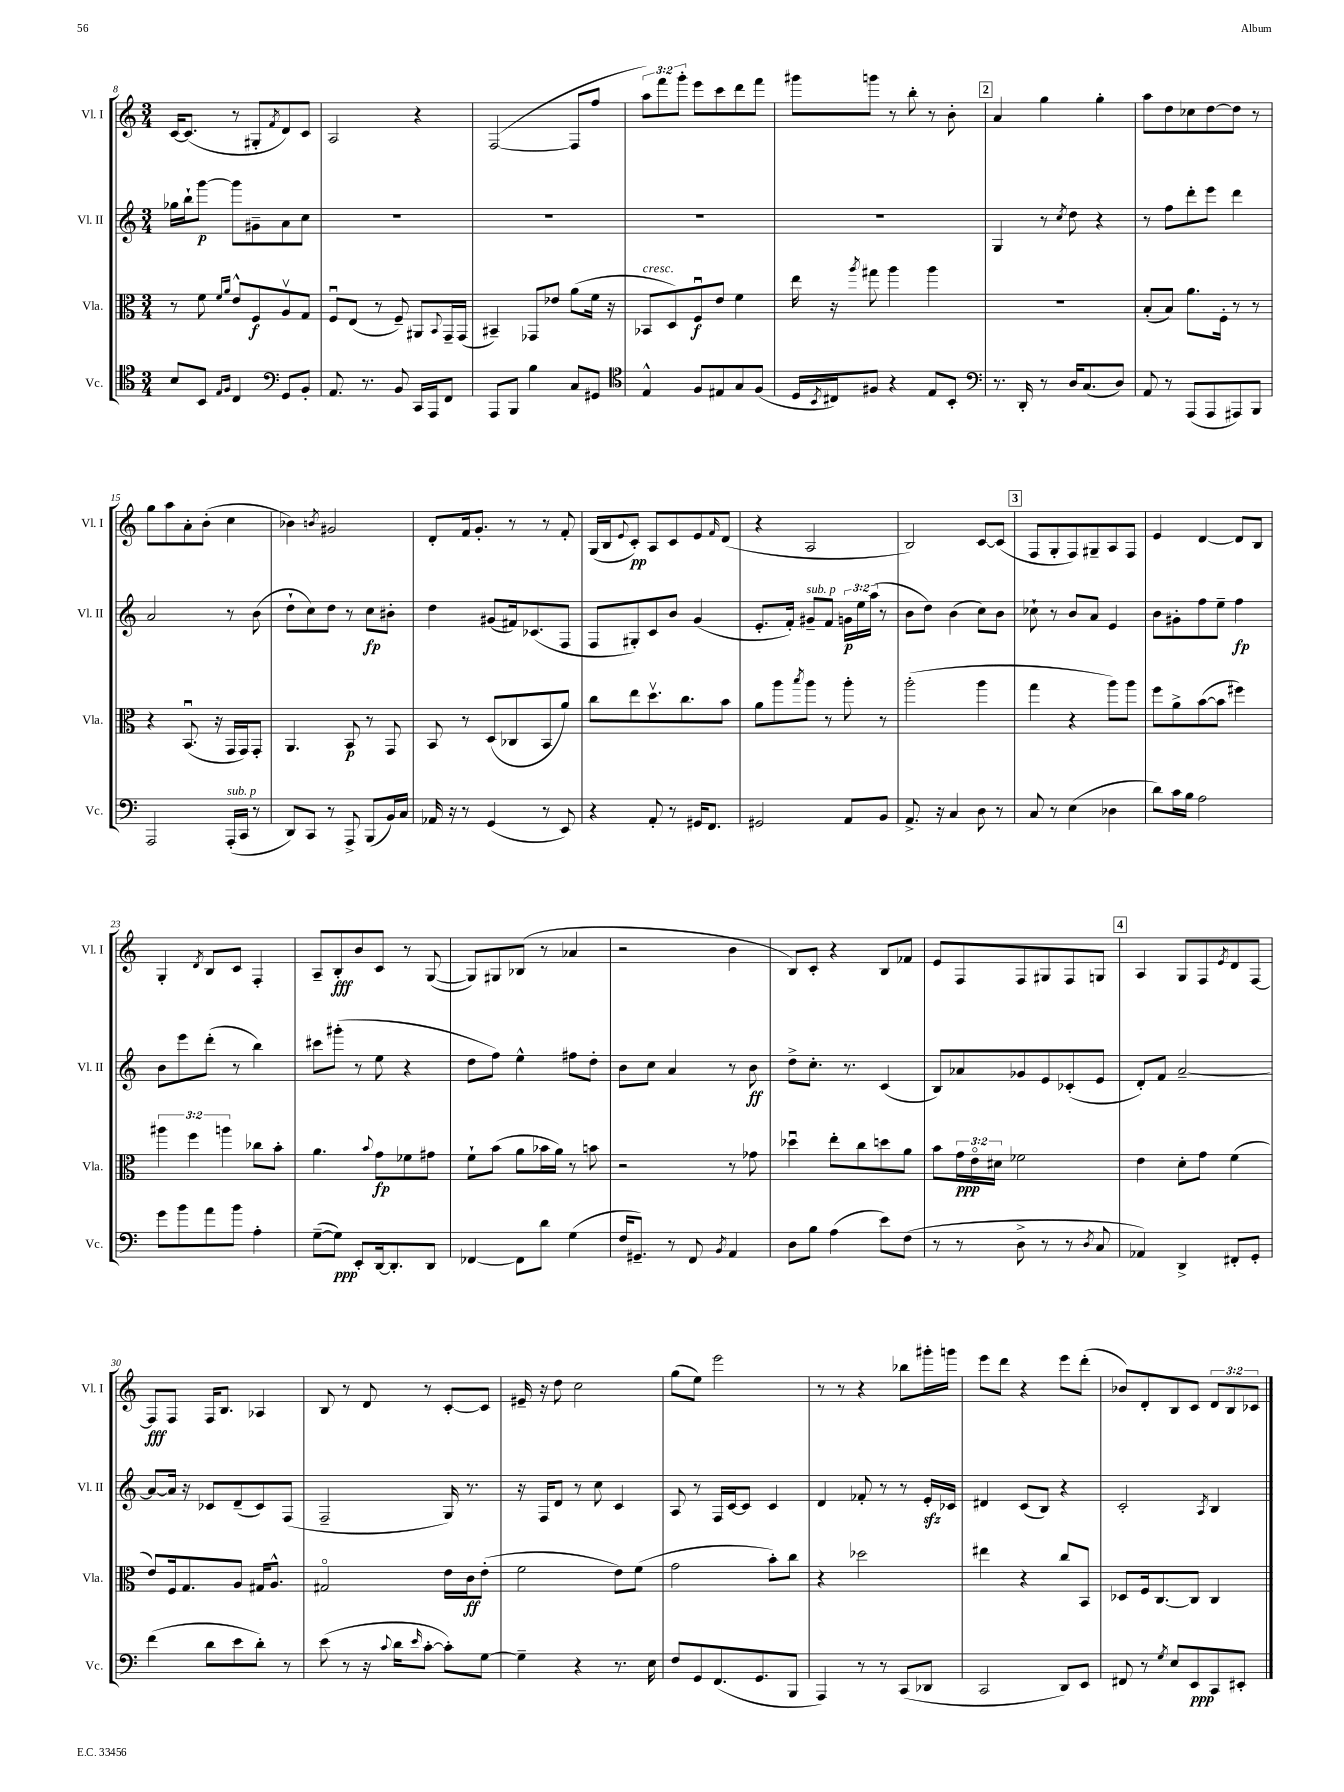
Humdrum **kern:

**kern	**kern	**kern	**kern
*staff4	*staff3	*staff2	*staff1
*clefC4	*clefC3	*clefG2	*clefG2
*k[]	*k[]	*k[]	*k[]
*M3/4	*M3/4	*M3/4	*M3/4
8B	8r	16gg-	[16c
.	.	16bb`	(8.c]
8BB	8f	[8ggg	.
16qqE	16qqf	.	.
16qqF	16qqa	.	.
4C	8e^^	8ggg]	8r
.	8F	8g#~	8G#'
*clefF4	*	*	*
.	.	.	8qf
8GG	8Av	8a	8d)
8BB'	8G	8cc	8c
=	=	=	=
8.AA	8Fu	2.r	2A
.	(8E	.	.
8.r	.	.	.
.	8r	.	.
8BB	8F~)	.	.
16CC	8AA#	.	4r
16AAA	.	.	.
.	8qqBB	.	.
8FF	16GG~	.	.
.	(16GG	.	.
=	=	=	=
8AAA	4BB#~)	2.r	([2F
8BBB	.	.	.
4B	8GG-	.	.
.	8e-	.	.
8C	(8a	.	8F]
8GG#	16f	.	8ff
.	16r	.	.
=	=	=	=
*clefC4	*	*	*
4E^^	8BB-	2.r	12aa)
.	.	.	12fff
.	8D)	.	.
.	.	.	12ggg'
8F	8Fu	.	8eee
8E#	8e	.	8ccc
8G	4f	.	8ddd
(8F	.	.	8fff
=	=	=	=
16D	16ee	2.r	8ggg#
8qBB	.	.	.
16C#)	16r	.	.
.	8qaa	.	.
8F#	8gg#	.	8ggg
4r	4aa	.	8r
.	.	.	8bb'
8E	4aa	.	8r
8BB'	.	.	8b'
=	=	=	=
*clefF4	*	*	*
8.r	2.r	4G	4a
16DD'	.	.	.
8r	.	8r	4gg
.	.	8qcc	.
16D	.	8dd	.
(8.C	.	.	.
.	.	4r	4gg'
8D)	.	.	.
=	=	=	=
8AA	(8B'	8r	8aa
8r	8B)	8ff	8dd
(8AAA	8.a	8ddd'	8cc-
8AAA	.	8eee	[8dd
.	16F'	.	.
8AAA#)	8r	4ddd	8dd]
8BBB	8r	.	8r
=	=	=	=
2AAA	4r	2a	8gg
.	.	.	8aa
.	(8.BBu	.	8a'
.	.	.	(8b'
.	16r	.	.
(16AAA'	16GG	8r	4cc
16CC	16GG)	.	.
8r	8GG'	(8b	.
=	=	=	=
8DD)	4.AA	8dd`	4b-)
8CC	.	8cc)	.
.	.	.	8qb
8r	.	8dd	2g#
8AAA^	8BB	8r	.
(8BBB	8r	8cc	.
16BB)	8GG	8b#'	.
16C	.	.	.
=	=	=	=
16AA-	8BB	4dd	8d'
16r	.	.	.
8r	8r	.	16f
.	.	.	8.g'
(4GG	(8D	(8g#	.
.	8C-	16f#)	8r
.	.	(8.c-	.
8r	8BB	.	8r
8EE)	8a)	8F	8f'
=	=	=	=
4r	8cc	8F	(16G
.	.	.	16B
.	.	.	8qqe
.	8ee	8G#')	8c')
8AA'	8.ddv	8c	8A
8r	.	8b	8c
.	8.cc	.	.
16GG#	.	(4g	8e
8.FF	.	.	.
.	.	.	16qqf
.	8b	.	(8d
=	=	=	=
2GG#	8a	8.e'	4r
.	8aa	.	.
.	.	16f')	.
.	8qbb	.	.
.	8aa	8g#~	2A
.	8r	8f	.
8AA	8aa'	24g	.
.	.	24ee	.
.	.	(24aa	.
8BB	8r	8r	.
=	=	=	=
8.AA^	(2aa'	8b	2B)
.	.	8dd)	.
16r	.	.	.
4C	.	(4b	.
8D	4aa	8cc)	[8c
8r	.	8b	(8c]
=	=	=	=
8C	4gg	8cc-`	8F
8r	.	8r	8G'
(4E	4r	8b	8F)
.	.	8a	8G#~
4D-	8aa)	4e	8A
.	8aa	.	8F
=	=	=	=
8d)	8ff	8b	4e
16c	8a^	8g#'	.
16B	.	.	.
2A	([8b	8ff	[4d
.	8b]	8ee~	.
.	4ff#)	4ff	8d]
.	.	.	8B
=	=	=	=
8g	6aa#	8b	4G'
8b	.	8eee	.
.	6ff	.	.
.	.	.	8qd
8a	.	(8ddd'	8B
.	6aa	.	.
8b	.	8r	8c
4A'	8cc-	4bb)	4F'
.	8b'	.	.
=	=	=	=
([8G~	4.a	8ccc#	8A~
8G])	.	(8ggg#'	8B'
8EE'	.	8r	8b
.	8qqb	.	.
[16DD	8g	8ee	8c
8.DD']	.	.	.
.	8f-	4r	8r
8DD	8g#	.	([8G
=	=	=	=
[4FF-	8f`	8dd	8G])
.	(8b	8ff)	8G#
8FF-]	8a	4ee^^	(8B-
8d	16b-	.	8r
.	16a)	.	.
(4G	8r	8ff#	4a-
.	8b	8dd'	.
=	=	=	=
16F	2r	8b	2r
8.GG#~)	.	.	.
.	.	8cc	.
8r	.	4a	.
8FF	.	.	.
8qBB	.	.	.
4AA	8r	8r	4b
.	8g-	8b	.
=	=	=	=
8D	4dd-u	8dd^	8B)
8B	.	8.cc'	8c'
(4A	8ee'	.	4r
.	.	8.r	.
.	8cc	.	.
8e)	8dd	(4c	8B
(8F	8a	.	8f-
=	=	=	=
8r	8b	8B)	8e
8r	24g	8a-	8F
.	24eo	.	.
.	24d#	.	.
8D^	2f-	8g-	8F
8r	.	8e	8G#
8r	.	(8c-'	8F
8qD	.	.	.
8C	.	8e	8G
=	=	=	=
4AA-)	4e	8d')	4A
.	.	8f	.
4DD^	8d'	[2a~	8G
.	8g	.	8F
.	.	.	8qe
8FF#'	(4f	.	8d
8GG'	.	.	[8F
=	=	=	=
(4f	8e)	8a_	8F]
.	16F	16a]	8F
.	8.G	16r	.
8d	.	8c-	16F
.	.	.	8.B
8e	8A	(8d~	.
8d')	16G#	8c-)	4A-
.	8.A^^	.	.
8r	.	(8F	.
=	=	=	=
(8e	2G#o	2F~	8B
8r	.	.	8r
16r	.	.	8d
8qqc	.	.	.
16d	.	.	.
16qqe	.	.	.
[8c'	.	.	8r
8c'])	16e	16G)	[8c'
.	16c	8.r	.
[8G	(8e'	.	8c]
=	=	=	=
4G~]	2f	16r	16e#~
.	.	16F	16r
.	.	8d	8dd
4r	.	8r	2cc
.	.	8cc	.
8.r	8e)	4c	.
.	(8f	.	.
16E	.	.	.
=	=	=	=
8F	2g	8A	(8gg
8GG	.	8r	8ee)
(8.FF	.	16F	2eee
.	.	[16c	.
.	.	8c]	.
8.GG	.	.	.
.	8b')	4c	.
8BBB	8cc	.	.
=	=	=	=
4AAA)	4r	4d	8r
.	.	.	8r
8r	2dd-	8f-'	4r
8r	.	8r	.
(8CC	.	8r	8bb-
8DD-	.	16e'	16ggg#'
.	.	16c-	16ggg
=	=	=	=
2CC	4ee#	4d#	8eee
.	.	.	8ddd
.	4r	(8c	4r
.	.	8B)	.
8DD)	8cc	4r	8eee
8EE	8BB	.	(8ddd'
=	=	=	=
8FF#	8D-	2c'	8b-)
8r	16F	.	8d'
.	[8.C	.	.
8qG	.	.	.
8E	.	.	8B
8EE	8C]	.	8c
.	.	8qA	.
8CC	4C	4B	12d
.	.	.	12B
8EE#'	.	.	.
.	.	.	12c-
==	==	==	==
*-	*-	*-	*-
